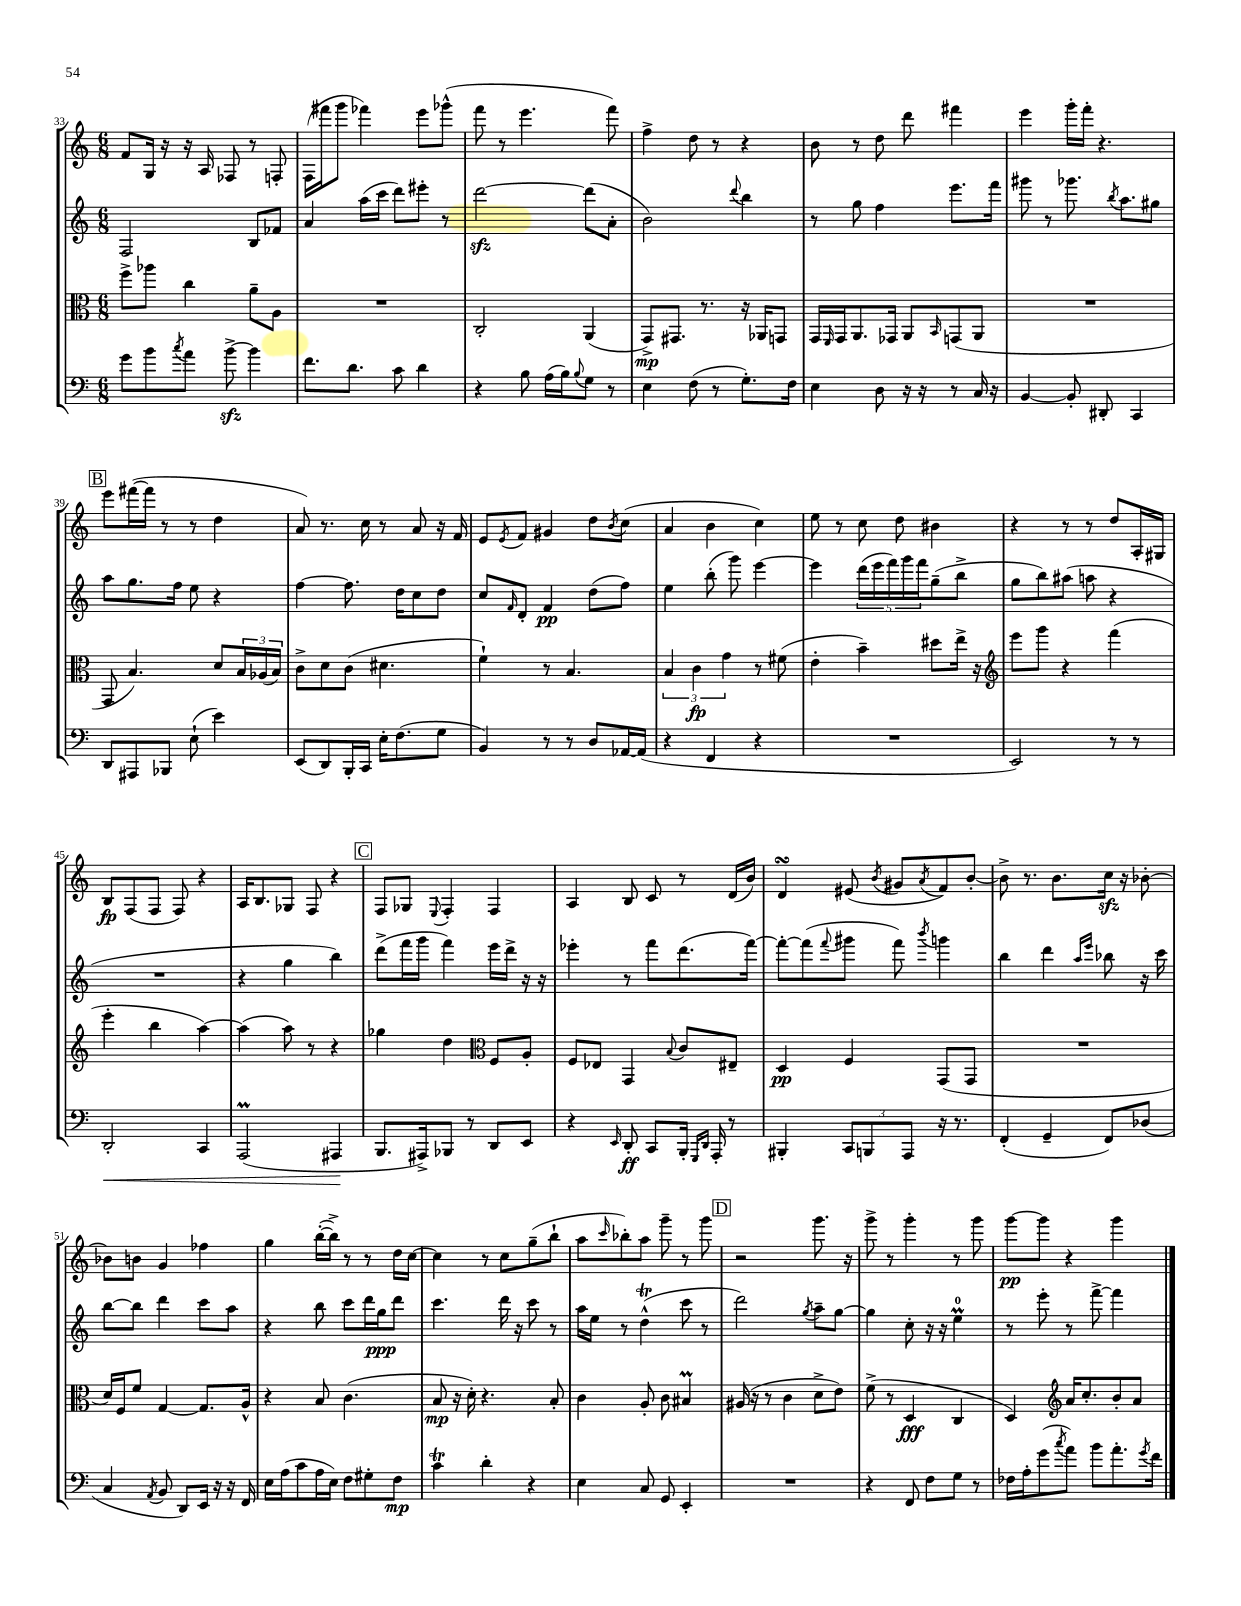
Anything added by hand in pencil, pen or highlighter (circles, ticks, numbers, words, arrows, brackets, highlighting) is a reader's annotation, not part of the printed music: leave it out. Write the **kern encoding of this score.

**kern	**kern	**kern	**kern
*staff4	*staff3	*staff2	*staff1
*clefF4	*clefC3	*clefG2	*clefG2
*k[]	*k[]	*k[]	*k[]
*M6/8	*M6/8	*M6/8	*M6/8
8g	8ff^	2F	8f
8b	8aa-	.	16G
.	.	.	16r
8qcc	.	.	.
8a	4cc	.	16r
.	.	.	16A
[8b^	.	.	8F-
4b]	8a~	8B	8r
.	8A	8f-	8F'
=	=	=	=
8.f	2.r	4a	(16F
.	.	.	16fff#
.	.	.	8ggg
8.d	.	.	.
.	.	(16aa	4fff-)
.	.	16ccc	.
8c	.	8ddd)	.
4d	.	8eee#'	8eee
.	.	8r	(8ggg-^^
=	=	=	=
4r	2C'	[2ddd	8fff
.	.	.	8r
8B	.	.	4.eee
(16A	.	.	.
16B)	.	.	.
8qqB	.	.	.
8G	(4AA	(8ddd]	.
8r	.	8a'	8fff)
=	=	=	=
4E	8GG^)	2b)	4ff^
.	8.GG#	.	.
(8F	.	.	8dd
.	8.r	.	.
8r	.	.	8r
.	.	8qqddd	.
8.G')	16r	4bb	4r
.	16AA-	.	.
.	8GG	.	.
16F	.	.	.
=	=	=	=
4E	16GG	8r	8b
.	16qqFF	.	.
.	16GG	.	.
.	8.AA	8gg	8r
8D	.	4ff	8dd
.	16GG-	.	.
16r	8AA	.	8ddd
16r	.	.	.
.	16qqBB	.	.
8r	(8GG	8.eee	4fff#
16C	8AA	.	.
16r	.	16fff	.
=	=	=	=
[4BB	2.r	8ggg#	4eee
.	.	8r	.
8BB']	.	8.ggg-	16ggg'
.	.	.	16fff'
8DD#'	.	.	4.r
.	.	8qbb	.
.	.	8.aa	.
4CC	.	.	.
.	.	8gg#	.
=	=	=	=
8DD	8GG	8aa	8eee
8AAA#	4.B)	8.gg	([16fff#
.	.	.	16fff#]
8BBB-	.	.	8r
.	.	16ff	.
(8E`	.	8ee	8r
4e)	8d	4r	4dd
.	24B	.	.
.	(24A-	.	.
.	24B)	.	.
=	=	=	=
(8EE	8c^	[4ff	8a)
8DD)	8d	.	8.r
16BBB'	(8c	8.ff]	.
16CC	.	.	16cc
16E'	4.d#	.	8r
(8.F	.	16dd	.
.	.	8cc	8a
8G	.	8dd	16r
.	.	.	16f
=	=	=	=
4BB)	4f`)	8cc	8e
.	.	16qqf	8qe
.	.	8d'	8f
8r	8r	4f	4g#
8r	4.B	.	.
8D	.	(8dd	8dd
.	.	.	8qb
[16AA-	.	8ff)	(8cc
(16AA-]	.	.	.
=	=	=	=
4r	6B	4ee	4a
.	6c	.	.
4FF	.	(8bb'	4b
.	6g	.	.
.	.	8ggg)	.
4r	8r	[4eee	4cc)
.	(8f#	.	.
=	=	=	=
2.r	4e'	4eee]	8ee
.	.	.	8r
.	4b~)	(20ddd	8cc
.	.	20eee	.
.	.	20fff)	.
.	.	.	8dd
.	.	20ggg	.
.	.	20fff	.
.	8dd#	(8gg~	4b#
.	16ee^	8bb^	.
.	16r	.	.
=	=	=	=
*	*clefG2	*	*
2EE)	8eee	8gg	4r
.	8ggg	8bb)	.
.	4r	(8aa#	8r
.	.	8aa	8r
8r	(4fff	4r	8dd
8r	.	.	16A'
.	.	.	16G#
=	=	=	=
2DD'	4eee'	2.r	8B
.	.	.	(8F
.	4bb	.	8F
.	.	.	8F)
4CC	[4aa)	.	4r
=	=	=	=
(2AAA	(4aa]	4r	16A
.	.	.	8.B
.	8aa)	4gg	8G-
.	8r	.	8F
4AAA#	4r	4bb)	4r
=	=	=	=
8.BBB	4gg-	(8ddd^	8F
.	.	16fff	8G-
16AAA#^)	.	16ggg	.
.	.	.	8qqE
8BBB-	4dd	4fff)	4F'
8r	.	.	.
*	*clefC3	*	*
8DD	8F	16eee	4F
.	.	16ddd^	.
8EE	8A'	16r	.
.	.	16r	.
=	=	=	=
4r	8F	4eee-'	4A
.	8E-	.	.
16qqEE	.	.	.
8DD'	4GG	8r	8B
8CC	.	8fff	8c
.	8qqB	.	.
16BBB'	8c	(8.ddd	8r
16qqGGG	.	.	.
16qqDD	.	.	.
16AAA'	.	.	.
8r	8E#~	.	(16d
.	.	[16fff)	16b)
=	=	=	=
4BBB#'	4D	8fff'_	4d
.	.	(8fff]	.
.	.	8qqfff	.
12CC	4F	8ggg#	(8e#
12BBB	.	.	.
.	.	.	8qb
.	.	8fff)	8g#
12AAA	.	.	.
.	.	8qbbb	8qa
16r	(8GG	4ggg	8f)
8.r	.	.	.
.	8GG	.	[8b'
=	=	=	=
(4FF'	2.r	4bb	8b^]
.	.	.	8.r
4GG~	.	4ddd	.
.	.	.	8.b
.	.	16qqaa	.
.	.	16qqeee	.
8FF)	.	8bb-	16cc
.	.	.	16r
(8D-	.	16r	[8b-'
.	.	16ccc	.
=	=	=	=
4C	16d)	[8bb	8b-]
.	16F	.	.
.	8f	8bb]	8b
8qAA	.	.	.
8BB	[4G	4ddd	4g
8DD)	.	.	.
16EE	8.G]	8ccc	4ff-
16r	.	.	.
16r	.	8aa	.
16FF	16A^^	.	.
=	=	=	=
16E	4r	4r	4gg
(16A	.	.	.
8c	.	.	.
16A	8B	8bb	([16bb'
16E)	.	.	16bb^])
8F	(4.c	8ccc	8r
8G#'	.	16ddd	8r
.	.	16gg	.
8F	.	8ddd	16dd
.	.	.	[16cc
=	=	=	=
4c	8B	4.ccc	4cc]
.	16r	.	.
.	16d')	.	.
4d'	4.r	.	8r
.	.	16ddd	8cc
.	.	16r	.
4r	.	8ccc	(8gg~
.	8B'	8r	8bb`
=	=	=	=
4E	4c	16aa	8aa
.	.	16ee	.
.	.	.	16qqccc
.	.	8r	8bb-')
8C	8A'	(4dd^^	8aa
8GG	8c	.	8ggg~
4EE'	4B#	8ccc	8r
.	.	8r	8ggg
=	=	=	=
2.r	(16A#	2ddd)	2r
.	16r	.	.
.	8r	.	.
.	4c	.	.
.	.	8qgg	.
.	8d^	8aa~	8.ggg
.	8e)	[8gg	.
.	.	.	16r
=	=	=	=
4r	(8f^	4gg]	8ggg^
.	8r	.	8r
8FF	4D	8cc'	4ggg'
8F	.	16r	.
.	.	16r	.
8G	4C	4ee	8r
8r	.	.	8ggg
=	=	=	=
16F-	4D)	8r	[8ggg
16A'	.	.	.
(8g	.	8eee'	8ggg]
*	*clefG2	*	*
8qcc	.	.	.
8a)	16a	8r	4r
.	8.cc'	.	.
8b	.	[8fff^	.
8.a'	8b'	4fff]	4ggg
.	8a	.	.
8qg	.	.	.
16f	.	.	.
==	==	==	==
*-	*-	*-	*-
